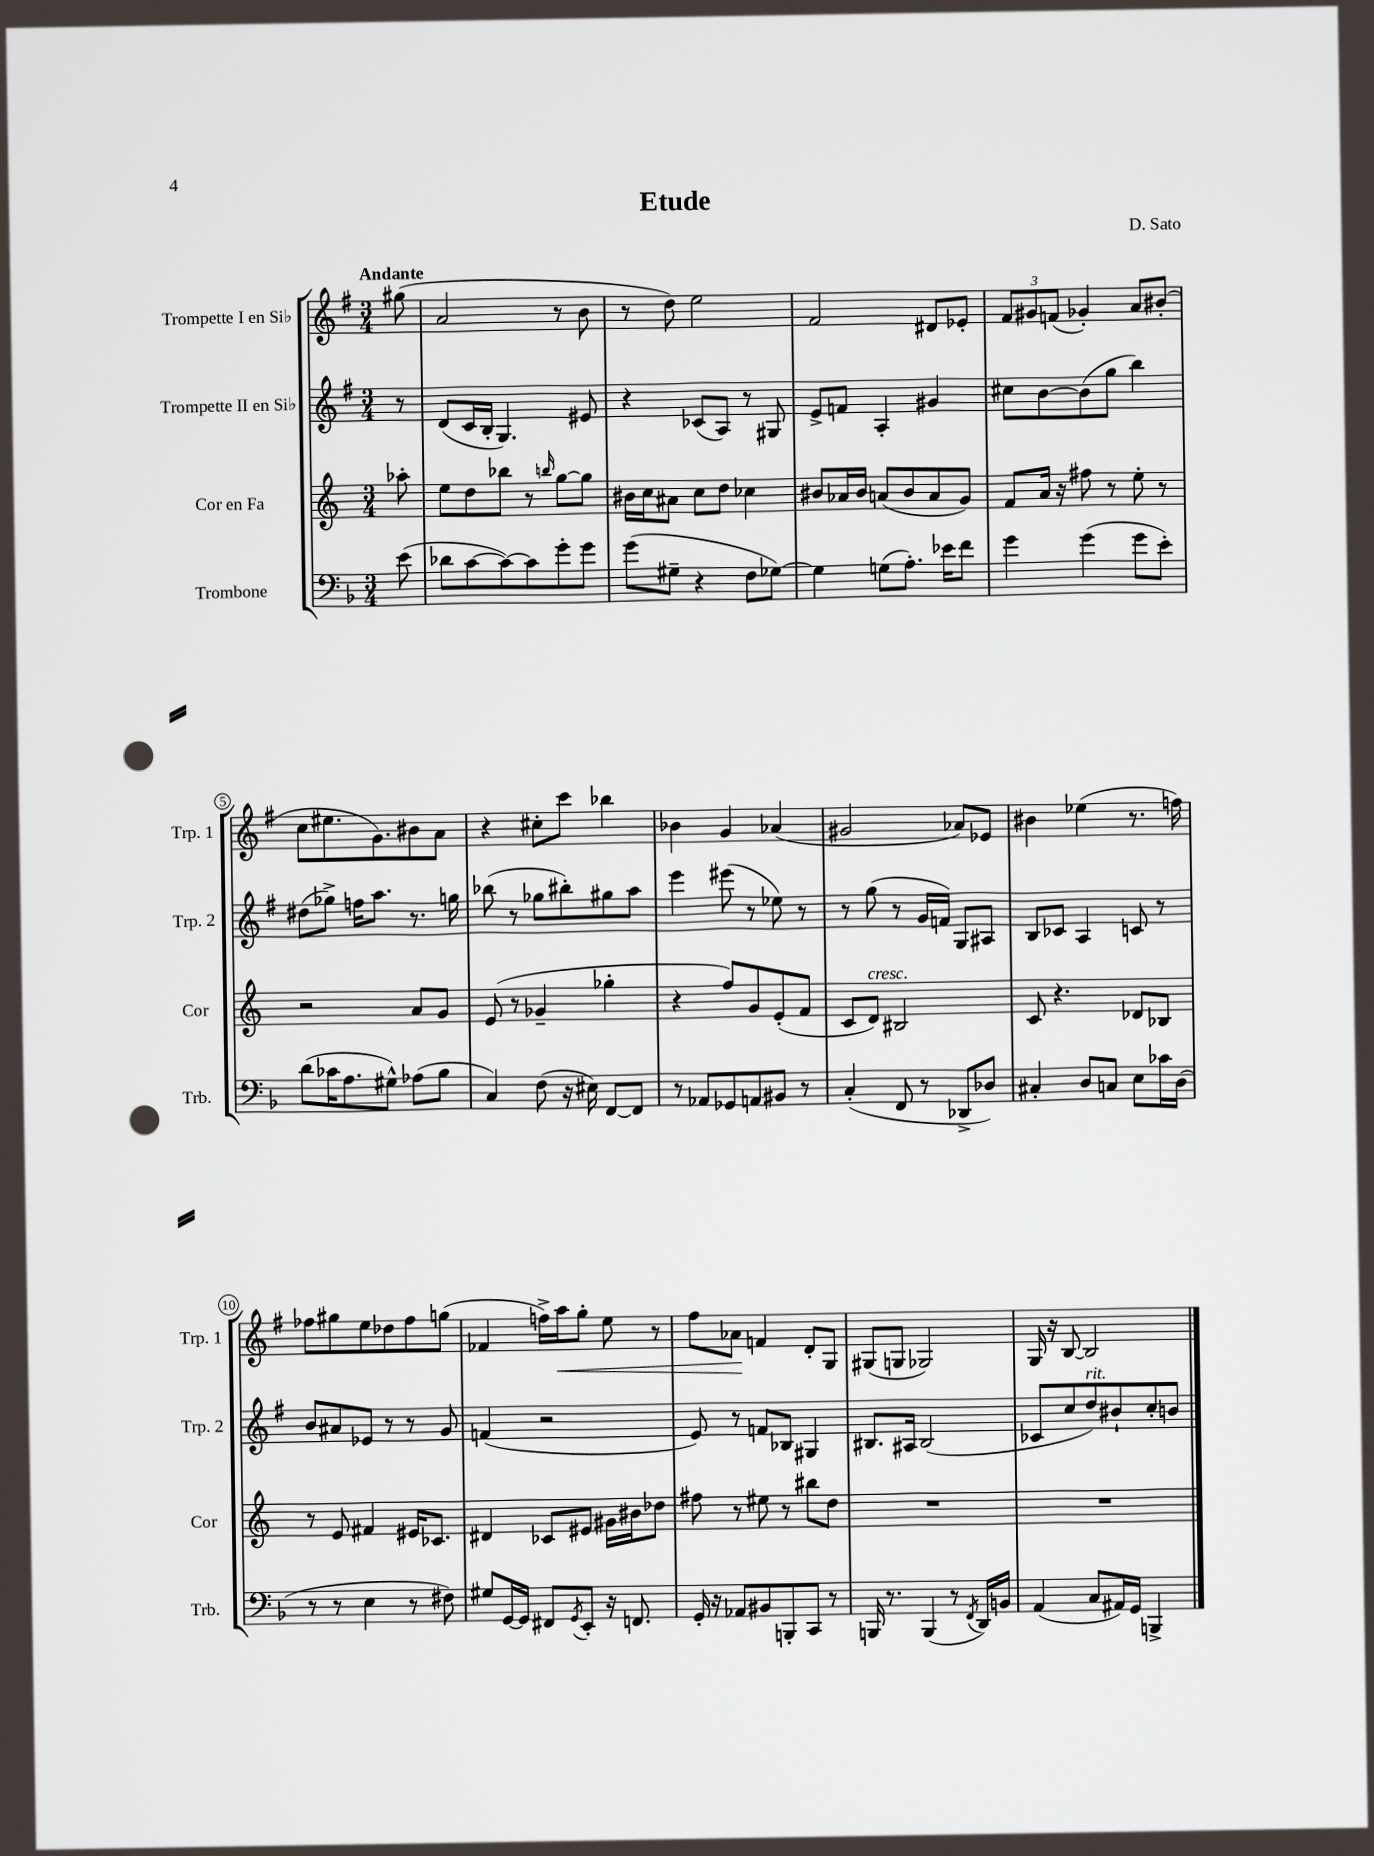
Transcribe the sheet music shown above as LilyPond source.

\header { title = "Etude" composer = "D. Sato" }
<<
\new StaffGroup <<
\new Staff = "s0" \with { instrumentName = "Trompette I en Sib" shortInstrumentName = "Trp. 1" } {
    \clef treble \key g \major \numericTimeSignature \time 3/4 \partial 8 \tempo "Andante"
    gis''8( |
    a'2 r8 b'8 |
    r8 d''8) e''2 |
    fis'2 dis'8 ees'8-. |
    \tuplet 3/2 { fis'8 gis'8 f'8( } ges'4-.) a'8 bis'8-.( |
    c''8 eis''8. g'8.) bis'8 a'8 |
    r4 cis''8-. c'''8 bes''4 |
    bes'4 g'4 aes'4( |
    gis'2 aes'8) ees'8 |
    bis'4 ees''4( r8. f''16) |
    fes''8 gis''8 e''8 des''8 fes''8 g''8( |
    fes'4 f''16->) a''16\< g''8-. e''8 r8 |
    fis''8 aes'8\! f'4 d'8-. g8 |
    gis8( g8 ges2) |
    g16 r16 b8~ b2 \bar "|." |
}
\new Staff = "s1" \with { instrumentName = "Trompette II en Sib" shortInstrumentName = "Trp. 2" } {
    \clef treble \key g \major \numericTimeSignature \time 3/4 \partial 8
    r8 |
    d'8( c'16 b16-. g4.) eis'8 |
    r4 ces'8( a8) r8 gis8 |
    e'8-> f'8 a4-. gis'4 |
    cis''8 b'8~ b'8( g''8 b''4) |
    dis''8( ges''8->) f''16 a''8. r8. g''16 |
    bes''8( r8 ges''8 bis''8-.) gis''8 a''8 |
    e'''4 eis'''8( r8 ees''8) r8 |
    r8 g''8( r8 g'16 f'16) g8 ais8 |
    b8 ces'8 a4 c'8 r8 |
    b'8 ais'8 ees'8 r8 r8 g'8 |
    f'4( r2 |
    e'8) r8 f'8 bes8 gis4 |
    bis8. ais16 bis2( |
    ces'8 c''8 d''8^\markup { \italic "rit." }) bis'8-! c''8-. b'8 \bar "|." |
}
\new Staff = "s2" \with { instrumentName = "Cor en Fa" shortInstrumentName = "Cor" } {
    \clef treble \key c \major \numericTimeSignature \time 3/4 \partial 8
    aes''8-. |
    e''8 d''8 bes''8 r8 \grace { b''16 } g''8~ g''8 |
    bis'16 c''16 ais'8 c''8 d''8 ces''4 |
    bis'8 aes'16 bis'16 a'8( bis'8 a'8 g'8) |
    f'8 a'16 r16 fis''8 r8 e''8-. r8 |
    r2 a'8 g'8 |
    e'8( r8 ges'4-- ges''4-. |
    r4 f''8) g'8 e'8-.( f'8 |
    c'8 d'8^\markup { \italic "cresc." }) bis2 |
    c'8 r4. des'8 bes8 |
    r8 e'8 fis'4 eis'16 ces'8. |
    dis'4 ces'8 eis'8 gis'16 bis'16 des''8 |
    fis''8 r8 eis''8 r8 bis''8 d''8 |
    R2. |
    R2. \bar "|." |
}
\new Staff = "s3" \with { instrumentName = "Trombone" shortInstrumentName = "Trb." } {
    \clef bass \key f \major \numericTimeSignature \time 3/4 \partial 8
    e'8( |
    des'8 c'8~ c'8~) c'8 g'8-. g'8 |
    g'8( gis8-- r4 f8 ges8~) |
    ges4 g8( a8.-.) ees'16 f'8 |
    g'4 g'4( g'8 e'8-.) |
    d'8( ces'16 a8. gis8-^) aes8( bes8 |
    c4) f8( r16 eis16) f,8~ f,8 |
    r8 aes,8 ges,8 a,8 bis,8 r8 |
    c4-.( f,8 r8 des,8-> des8) |
    cis4-. d8 c8 e8 ces'16 d16( |
    r8 r8 e4 r8 fis8) |
    gis8 g,16~ g,16 fis,8 \acciaccatura { g,8 } e,8-. r16 f,8. |
    g,16-. r16 aes,8 bis,8 b,,8-. c,8 r8 |
    b,,16 r8. b,,4( r8 \acciaccatura { f,8 } d,16) b,16 |
    a,4( c8 ais,16) g,16 b,,4-> \bar "|." |
}
>>
>>
\layout { \context { \Score \override BarNumber.stencil = #(make-stencil-circler 0.1 0.3 ly:text-interface::print) } }
